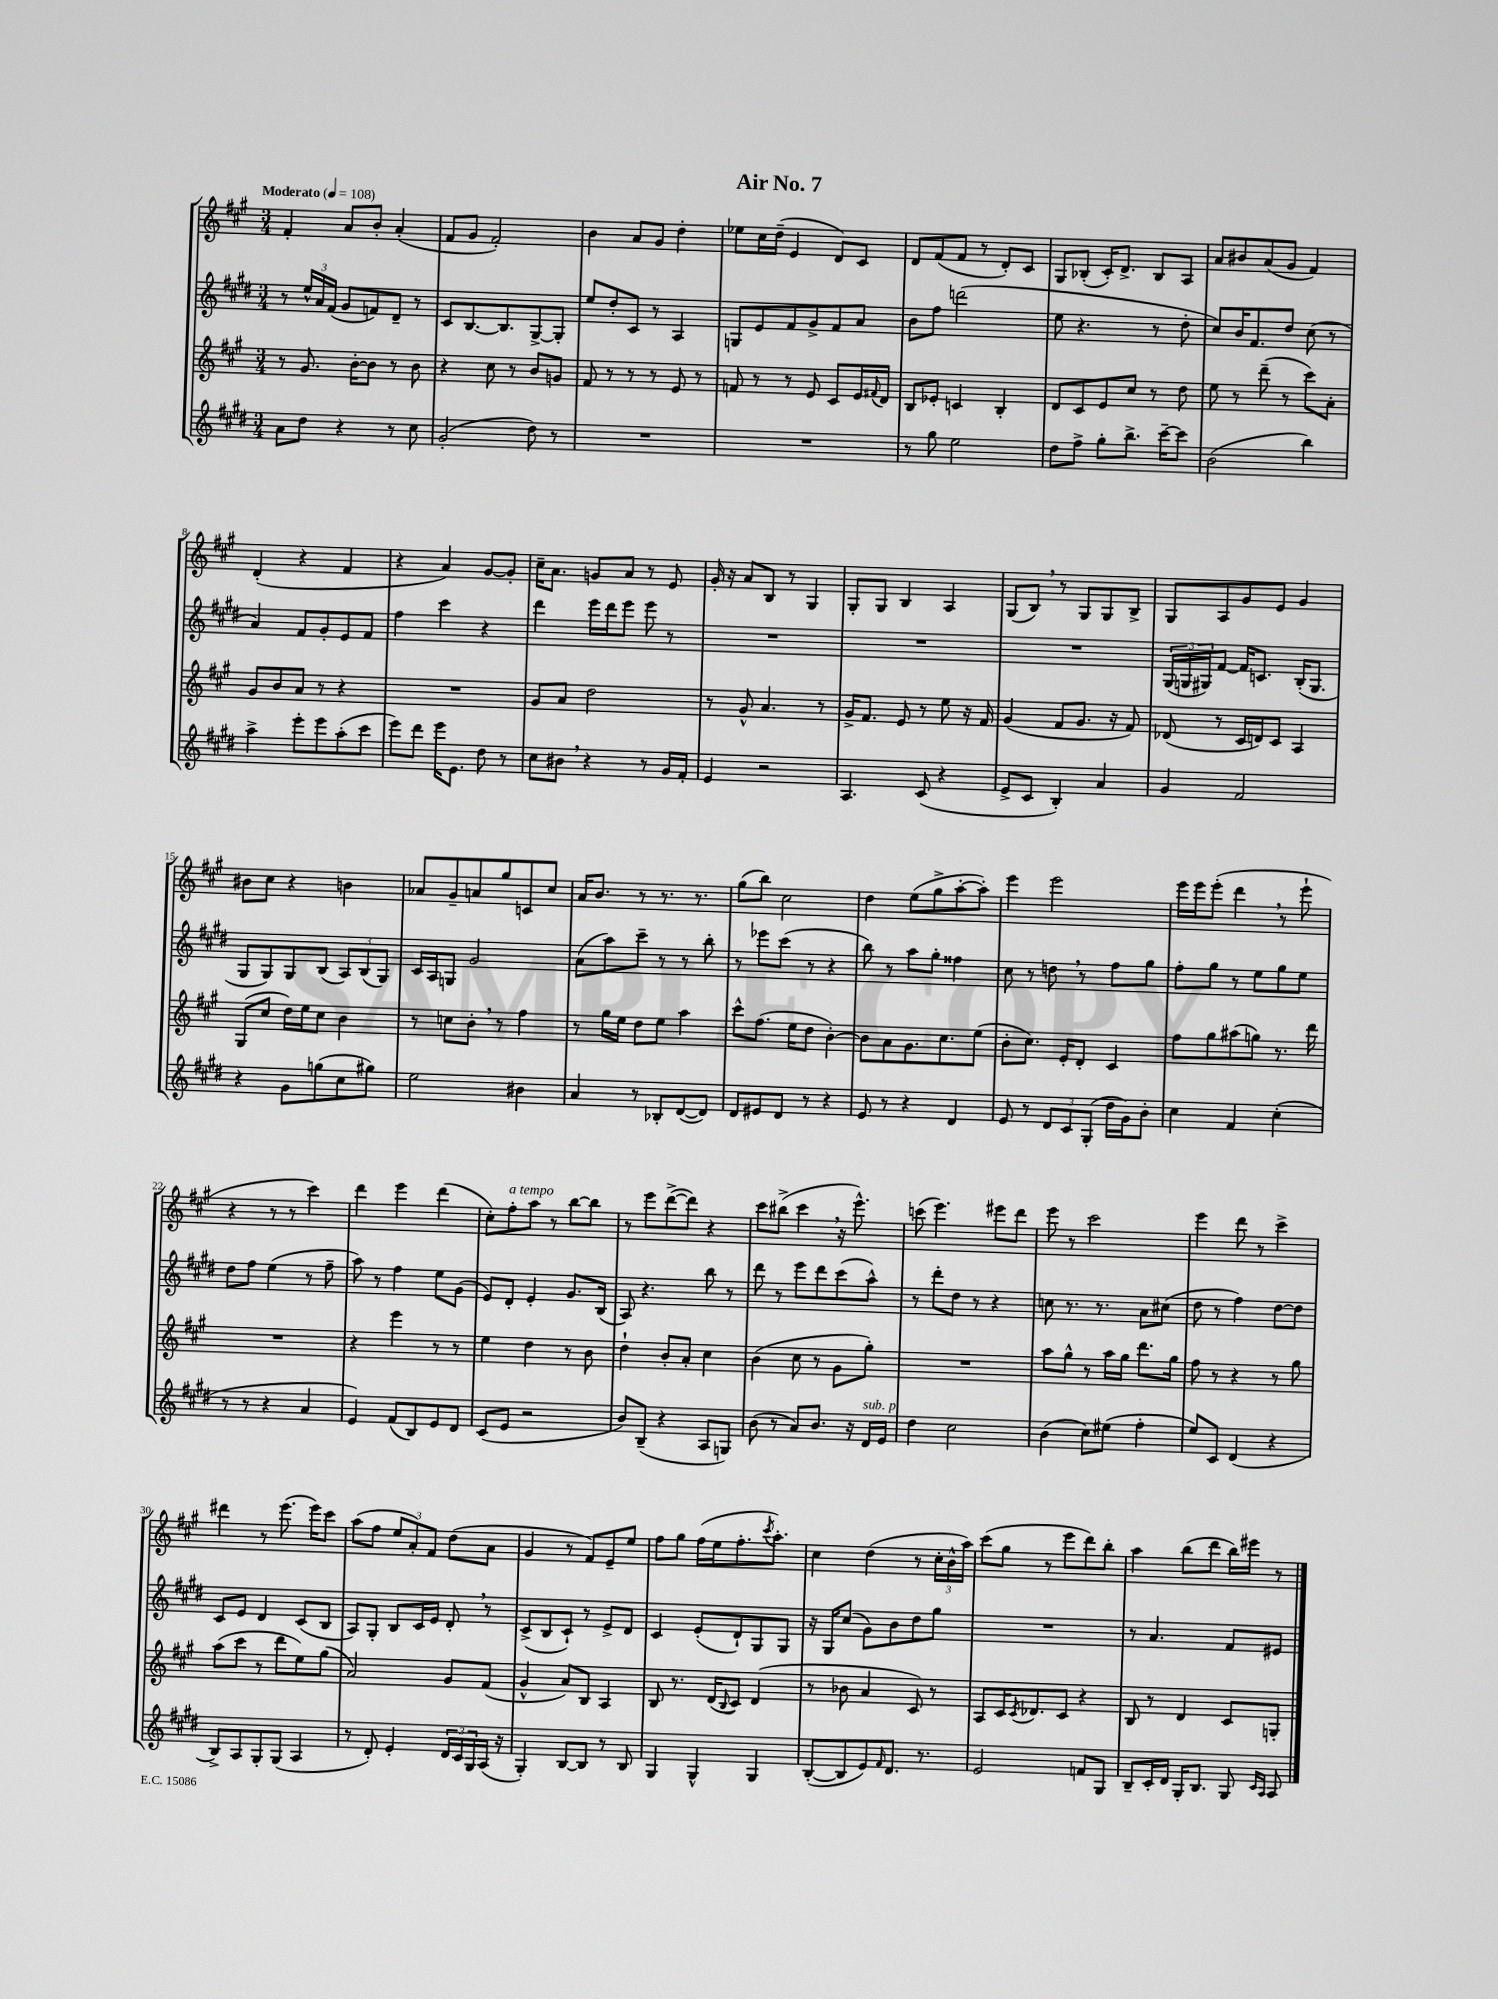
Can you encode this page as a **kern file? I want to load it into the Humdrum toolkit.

**kern	**kern	**kern	**kern
*staff4	*staff3	*staff2	*staff1
*clefG2	*clefG2	*clefG2	*clefG2
*k[f#c#g#d#]	*k[f#c#g#]	*k[f#c#g#d#]	*k[f#c#g#]
*M3/4	*M3/4	*M3/4	*M3/4
*MM108	*MM108	*MM108	*MM108
8a\L	8r	8r	4f#'/
8dd#\J	8.g#/	24ee^^/LL	.
.	.	24a/	.
.	.	(24f#/JJ	.
4r	.	8g#/L	8a/L
.	[16b'\LK	.	.
.	8b\]J	8f/)	8b'/J
8r	8r	8d#~/J	(4a'/
8cc#\	8b\	8r	.
=	=	=	=
(2g#'/	4r	8c#/L	8f#/L
.	.	[8.B/	8g#/J
.	8cc#\	.	2f#'/)
.	.	8.B/]	.
.	8r	.	.
8dd#\)	8b/L	[8G#^/	.
8r	8g/J	8G#'/]J	.
=	=	=	=
2.r	8f#/	8ee/L	4b\
.	8r	8dd#'/	.
.	8r	8c#/J	8a/L
.	8r	8r	8g#/J
.	8e/	4A/	4dd'\
.	8r	.	.
=	=	=	=
2.r	8f/	8G/L	8ee-\L
.	8r	8e/	16cc#\L
.	.	.	(16dd~\JJ
.	8r	8f#/	4e/
.	8e/	8g#^/	.
.	8c#/L	8f#/	8d/L)
.	16e/L	8a/J	8c#/J
.	8qqf#/	.	.
.	16d/JJ	.	.
=	=	=	=
8r	8B/L	8b\L	8d/L
8gg#\	8e-'/J	8ff#\J	(8f#/
2ee\	4c/	(2ddd\	8f#/J
.	.	.	8r
.	4B'/	.	8d'/L)
.	.	.	8c#/J
=	=	=	=
8dd#\L	8d/L	8ee\	8G#/L
8ff#^\J	8c#/	4.r	(8B-'/J
8gg#'\L	8e/	.	16c#'/LK)
.	.	.	8.d^/J
8.bb^\J	8cc#/J	.	.
.	8r	8r	8B-/L
[16ccc#~\LK	.	.	.
8ccc#\]J	8dd\	8dd#'\	8A/J
=	=	=	=
(2b\	8ee\	8cc#/L)	8a/L
.	8r	16b/K	8b#/
.	.	8.f#/	.
.	(8ddd~\	.	(8a/
.	8r	8dd#/J	8g#/J
4bb\)	8ccc#\L)	(8cc#\	4f#/)
.	8a'\J	8r	.
=	=	=	=
4aa^\	8g#/L	4a/)	(4d'/
.	8b/	.	.
8eee'\L	8a/J	8f#/L	4r
8eee\	8r	8g#'/	.
(8aa'\	4r	8e/	4f#/
8ccc#\J	.	8f#/J	.
=	=	=	=
8eee\L)	2.r	4ff#\	4r
8ddd#\J	.	.	.
16eee\LK	.	4ccc#\	4a/)
8.e\J	.	.	.
8dd#\	.	4r	[8g#/L
8r	.	.	8g#'/]J
=	=	=	=
8cc#\L	8g#/L	4ddd#\	16cc#~\LK
.	.	.	8.a\J
8b#\J	8a/J	.	.
4r	2dd\	16eee\LL	8g/L
.	.	16ddd#\J	.
.	.	8eee\J	8a/J
8r	.	8eee\	8r
16g#/LL	.	8r	8e/
16f#'/JJ	.	.	.
=	=	=	=
4e/	8r	2.r	16g#'/
.	.	.	16r
.	8g#^^/	.	8a/L
2r	4.a/	.	8B/J
.	.	.	8r
.	.	.	4G#/
.	8r	.	.
=	=	=	=
4.A/	16g#^/LK	2.r	8G#'/L
.	8.f#/J	.	.
.	.	.	8G#/J
.	8e/	.	4B/
(8c#/	8r	.	.
4r	8ee\	.	4A/
.	16r	.	.
.	16f#/	.	.
=	=	=	=
8e^/L	(4g#/	2.r	(8G#/L
8c#/J	.	.	8B/J)
4B'/)	8f#/L	.	8r
.	8.g#/J	.	8G#/L
4a/	.	.	8G#/
.	16r	.	.
.	8f#/)	.	8B^/J
=	=	=	=
4g#/	(8d-/	(24G#/LL	8G#/L
.	.	24G/	.
.	.	24G#/J)	.
.	8r	[8f#/J	8A/
2f#/	16c#/LL	16f#/]LK	8g#/
.	16d/J)	8.c/J	.
.	8c#/J	.	8e/J
.	4A/	(16B'/LK	4g#/
.	.	8.G#/J	.
=	=	=	=
4r	(8G#/L	8G#/L	8b#\L
.	8cc#/J	8G#/)	8cc#\J
8g#\L	16dd\LL)	8G#/	4r
.	16ee\J	.	.
(8gg\	8cc#\J	(8B/J	.
8cc#\	4b\	12A/L)	4b\
.	.	(12B/	.
8gg#\J)	.	.	.
.	.	12G#/J)	.
=	=	=	=
2ee\	8r	16c#/LL	8a-/L
.	.	16A/J	.
.	8cc\L	8G/J	8g#~/
.	8b'\J	2g#/	8a/
.	8r	.	8gg#/
4b#\	4ff#\	.	8c/
.	.	.	8cc#/J
=	=	=	=
4a/	8r	(8a\L	16a/LK
.	.	.	8.b/J
.	16gg#\LL	8aa\)	.
.	16ee\JJ	.	.
8r	8dd\L	8ccc#~\J	8r
8B-'/L	8ee\J	8r	8.r
([8d#/	4aa\	8r	.
.	.	.	8.r
8d#/]J)	.	8bb'\	.
=	=	=	=
8d#/L	8ccc#^^\L	8r	(8gg#\L
8e#/	(8.ff#\J	8eee-\L	8bb\J)
8d#/J	.	(8ccc#\J	2cc#\
.	16ee\LK	.	.
8r	8dd\J	8r	.
4r	[4b'\)	4r	.
=	=	=	=
8e/	8b\]L	8bb\)	4dd\
8r	8a\	8r	.
4r	8.g#\	8aa\L	(8ee\L
.	.	8gg#'\J	8gg#^\
.	8.cc#\	.	.
4d#/	.	4ff##\	[8aa'\
.	(8ee\J	.	8aa'\]J)
=	=	=	=
8e/	8b'\L	8cc#\	4eee\
8r	8.cc#\J)	8r	.
12d#/L	.	8dd\	2eee\
.	16e'/LK	.	.
12c#/	.	.	.
.	8d'/J	8r	.
(12G#'/J	.	.	.
16dd#\LL	4c#/	8ff#\L	.
16g#\J)	.	.	.
8b'\J	.	8gg#\J	.
=	=	=	=
4cc#\	8ff#\L	8ff#'\L	16eee\LL
.	.	.	16eee\J
.	8gg#\	8gg#\J	(8eee'\J
4f#/	(8aa#\	8r	4ddd\
.	8gg\J)	8ee\L	.
(4cc#'\	8.r	8gg#\	8r
.	.	8ee\J	8eee`\
.	16ddd\	.	.
=	=	=	=
8r	2.r	8dd#\L	4r
8r	.	8ff#\J	.
4r	.	(4ee\	8r
.	.	.	8r
4a/	.	8r	4ccc#\)
.	.	8ff#~\	.
=	=	=	=
4e/)	4r	8aa\)	4ddd\
.	.	8r	.
(8f#/L	4eee\	4ff#\	4eee\
8B/)	.	.	.
8e/	8r	8ee\L	(4ddd\
8d#/J	8r	(8g#\J	.
=	=	=	=
(8c#/L	4ee\	8e/L)	8cc#'\L)
8e/J	.	8d#'/J	8ff#'\
2r	4dd\	4e'/	8aa\J
.	.	.	8r
.	8r	8.g#/L	[8bb\L
.	8b\	.	8bb\]J
.	.	(16B/Jk	.
=	=	=	=
8b/L)	4dd`\	8A/)	8r
(8B~/J	.	4.r	8eee\L
4r	8b'/L	.	([8ddd^\
.	8a'/J	.	8ddd\]J)
8A/L	4cc#\	8bb\	4r
8G/J)	.	8r	.
=	=	=	=
(8b\	(4b\	8ddd#\	8ccc#\L
8r	.	8r	(8bb#^\J
8a/L)	8cc#\	8eee\L	4ccc#\
8.b/J	8r	8ddd#\	.
.	8g#\L	(8ccc#\	16r
16r	.	.	8.eee^^\)
16d#/LL	8gg#'\J)	8aa^^\J)	.
16e/JJ	.	.	.
=	=	=	=
4dd#\	2.r	8r	(8ccc\
.	.	8ddd#'\L	4.eee\)
2cc#\	.	8dd#\J	.
.	.	8r	.
.	.	4r	8eee#\L
.	.	.	8ddd\J
=	=	=	=
(4b\	8aa\L	8cc\	8eee\
.	8gg#^^\J	8.r	8r
8cc#\L)	8r	.	2ccc#\
.	.	8.r	.
(8ee#\J	16aa\LL	.	.
.	16gg#\JJ	.	.
4ff#'\	8.ddd\L	8a\L	.
.	.	(8cc#\J	.
.	16gg#\Jk	.	.
=	=	=	=
8ee/L)	8ff#\	8dd#\	4eee\
8c#/J	8r	8r	.
(4d#/	4r	4ff#\)	8ddd\
.	.	.	8r
4r	8r	[8dd#\L	4ccc#^\
.	8gg#\	8dd#\]J	.
=	=	=	=
8B^/L)	(8aa\L	8c#/L	4ddd#\
8A/	8ccc#\J	8e/J	.
8G#'/	8r	4d#/	8r
(8G#/J	8ddd\L	.	(8.eee\
4A/	8ee\)	(8c#/L	.
.	.	.	16eee\LK)
.	(8gg#\J	8B/J	8ccc#\J
=	=	=	=
8r	2a/)	8A/L)	(8aa\L
8d#'/)	.	8G#'/J	8ff#\J
4e'/	.	8B/L	12ee/L
.	.	.	12a'/)
.	.	16c#/L	.
.	.	.	12f#/J
.	.	16e/JJ	.
24d#/LL	8g#/L	8d#'/	(8dd\L
24c#/	.	.	.
24G#/	.	.	.
(16A/JJ	(8f#/J	8r	8a\J
16r	.	.	.
=	=	=	=
4G#'/)	4g#^^/	(8c#^/L	4g#/
.	.	8B/	.
[8B/L	8a/L)	8c#`/J)	8r
8B/]J	8B/J	8r	8f#/L)
8r	4A/	8e^/L	8e~/
8B/	.	8d#/J	8ee/J
=	=	=	=
4G#/	8B/	4c#/	8ff#\L
.	8.r	.	8gg#\J
4G#^^/	.	(8e'/L	(16ff#\LL
.	(16d/LK	.	16ee\J
.	8qqB/	.	.
.	8c#/J)	8d#`/)	8.ff#'\
4G#/	(4d/	8G#/	.
.	.	.	8qccc#/
.	.	.	8.aa'\J)
.	.	8G#/J	.
=	=	=	=
([8B'/L	8r	16r	4cc#\
.	.	16G#/LK	.
8B/]	8b-\	(8cc#/J	.
8e/)	4a/	8g#\L)	(4dd\
16qqf#/	.	.	.
8.d#/J	.	8b\	.
.	8c#/)	8dd#\	8r
8.r	.	.	.
.	8r	8gg#\J	24cc#'\LL
.	.	.	24b^^\
.	.	.	24aa\JJ)
=	=	=	=
2e/	8A/L	2.r	(8ccc#\L
.	16c#/K	.	8gg#\J
.	8qc#/	.	.
.	8.d-/	.	.
.	.	.	8r
.	8c#/J	.	8eee\L
8f/L	4r	.	8ddd\)
8G#/J	.	.	8bb'\J
=	=	=	=
8B~/L	8B/	8r	4aa\
16c#'/L	8r	4.a/	.
16d#/JJ	.	.	.
16G#'/LK	4d/	.	(8bb\L
8.B/J	.	.	.
.	.	.	8ddd\J
8G#/	8c#/L	8f#/L	16bb\LL)
.	.	.	16eee#\JJ
16qqc#/LL	.	.	.
16qqA/JJ	.	.	.
8A/	8G'/J	8e#/J	8r
==	==	==	==
*-	*-	*-	*-
